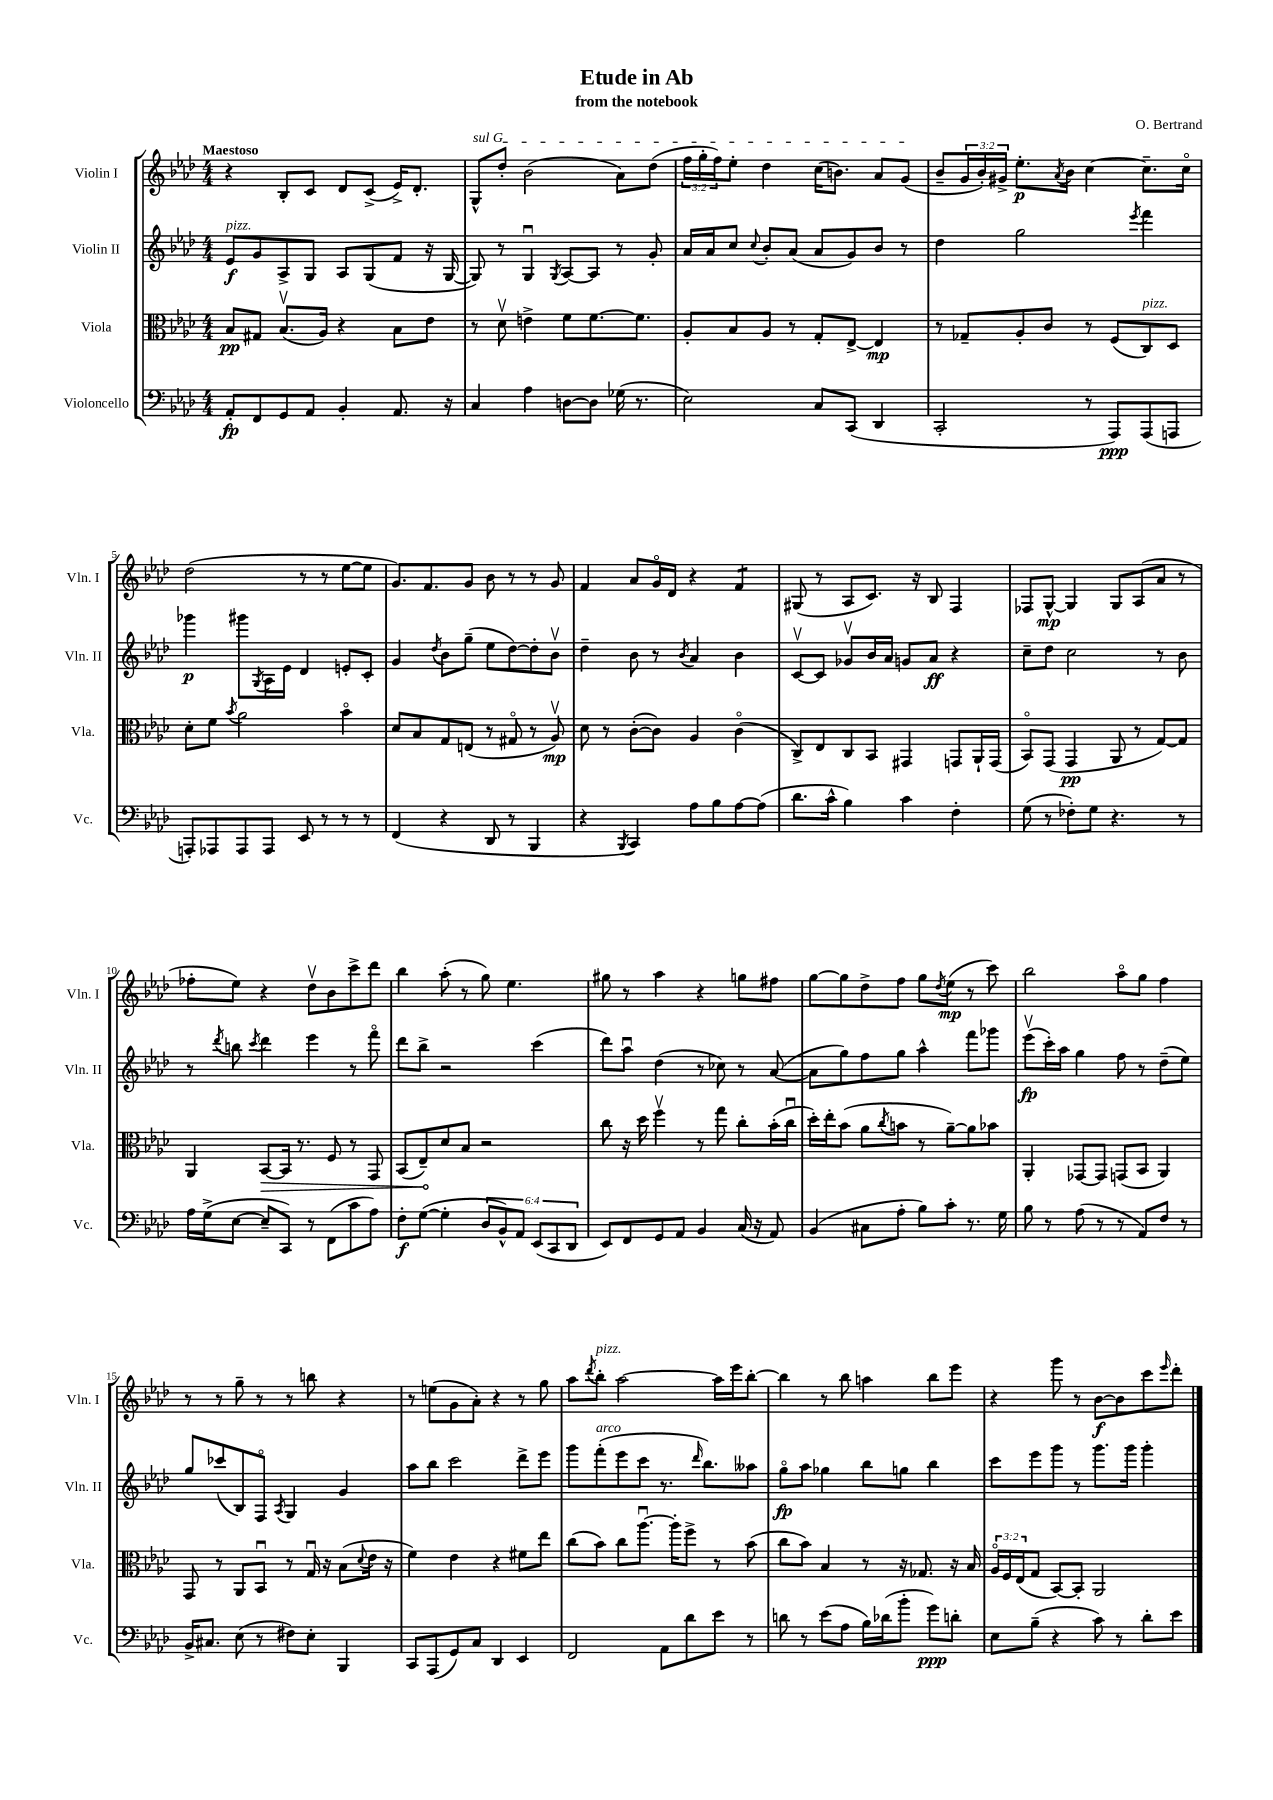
\header { title = "Etude in Ab" composer = "O. Bertrand" subtitle = "from the notebook" }
<<
\new StaffGroup <<
\new Staff = "s0" \with { instrumentName = "Violin I" shortInstrumentName = "Vln. I" } {
    \clef treble \key aes \major \numericTimeSignature \time 4/4 \override Staff.TupletNumber.text = #tuplet-number::calc-fraction-text \tempo "Maestoso"
    r4 bes8-. c'8 des'8 c'8->( ees'16->) des'8.-. |
    \once \override TextSpanner.bound-details.left.text = \markup { \italic "sul G" } g8-^\startTextSpan des''8-. bes'2( aes'8) des''8( |
    \tuplet 3/2 { f''16 g''16-. f''16) } ees''8-. des''4 c''16( b'8.) aes'8 g'8\stopTextSpan( |
    bes'8-- \tuplet 3/2 { g'16 bes'16-.) gis'16-> } ees''8.-.\p \acciaccatura { aes'8 } bes'16 c''4~ c''8.-- c''16\flageolet |
    des''2( r8 r8 ees''8~ ees''8 |
    g'8.) f'8. g'8 bes'8 r8 r8 g'8 |
    f'4 aes'8 g'16\flageolet des'16 r4 f'4:8 |
    gis8( r8 aes8 c'8.) r16 bes8 f4 |
    fes8 g8~-^\mp g4 g8 aes8( aes'8 r8 |
    fes''8-. ees''8) r4 des''8\upbow bes'8 c'''8-> des'''8 |
    bes''4 aes''8-.( r8 g''8) ees''4. |
    gis''8 r8 aes''4 r4 g''8 fis''8 |
    g''8~ g''8 des''8-> f''8 g''8 \acciaccatura { des''8 } ees''8\mp( r8 c'''8) |
    bes''2 aes''8\flageolet g''8 f''4 |
    r8 r8 g''8-- r8 r8 b''8 r4 |
    r8 e''8( g'8 aes'8-.) r4 r8 g''8 |
    aes''8 \acciaccatura { des'''8 } bes''8-.^\markup { \italic "pizz." } aes''2~ aes''16 ees'''16 bes''8~-. |
    bes''4 r8 bes''8 a''4 bes''8 ees'''8 |
    r4 g'''8 r8 bes'8~\f bes'8 c'''8 \grace { ees'''16 } des'''8-. \bar "|." |
}
\new Staff = "s1" \with { instrumentName = "Violin II" shortInstrumentName = "Vln. II" } {
    \clef treble \key aes \major \numericTimeSignature \time 4/4
    ees'8\f^\markup { \italic "pizz." } g'8 aes8-> g8 aes8 g8( f'8 r16 g16~ |
    g8) r8 g4\downbow \acciaccatura { g8 } aes8~ aes8 r8 g'8-. |
    aes'16 aes'16 c''8 \appoggiatura { c''8 } bes'8-. aes'8( aes'8 g'8) bes'8 r8 |
    des''4 g''2 \acciaccatura { ees'''8 } f'''4 |
    ges'''4\p gis'''8 \acciaccatura { g8 } aes16 ees'16 des'4 e'8-. c'8-. |
    g'4 \acciaccatura { des''8 } bes'8 g''8--( ees''8 des''8~) des''8-. bes'8\upbow |
    des''4-- bes'8 r8 \acciaccatura { bes'8 } aes'4 bes'4 |
    c'8~\upbow c'8 ges'8\upbow bes'16 aes'16 g'8 aes'8\ff r4 |
    c''8-- des''8 c''2 r8 bes'8 |
    r8 \acciaccatura { des'''8 } b''8 \acciaccatura { c'''8 } des'''4 ees'''4 r8 f'''8\flageolet |
    des'''8 bes''8-> r2 c'''4( |
    des'''8) aes''8\downbow des''4( r8 ces''8) r8 aes'8~( |
    aes'8 g''8) f''8 g''8 aes''4-^ f'''8 ges'''8 |
    ees'''8\upbow\fp( c'''16-.) aes''16 g''4 f''8 r8 des''8--( ees''8) |
    g''8 ces'''8( bes8) f8\flageolet \acciaccatura { aes8 } g4 g'4 |
    aes''8 bes''8 c'''2 des'''8-> ees'''8 |
    g'''8 f'''8-.^\markup { \italic "arco" }( ees'''8 c'''8 r8. \grace { des'''16 } bes''8.) aeses''8 |
    g''8\flageolet\fp aes''8 ges''4 bes''8 g''8 bes''4 |
    c'''8 ees'''8 g'''8 r8 g'''8. g'''16 g'''4-. \bar "|." |
}
\new Staff = "s2" \with { instrumentName = "Viola" shortInstrumentName = "Vla." } {
    \clef alto \key aes \major \numericTimeSignature \time 4/4 \override Staff.TupletNumber.text = #tuplet-number::calc-fraction-text
    bes8\pp gis8 bes8.\upbow( aes16) r4 bes8 ees'8 |
    r8 des'8\upbow e'4-> f'8 f'8.~ f'8. |
    aes8-. bes8 aes8 r8 g8-. ees8~-> ees4\mp |
    r8 ges8-- aes8-. c'8 r8 f8( c8^\markup { \italic "pizz." }) des8 |
    des'8-. f'8 \acciaccatura { bes'8 } aes'2 bes'4\flageolet |
    des'8 bes8 g8 e8( r8 gis8\flageolet r8 aes8\upbow\mp) |
    des'8 r8 c'8~-.( c'8) aes4 c'4\flageolet( |
    c8->) ees8 c8 bes,8 gis,4 g,8 aes,16-! g,16( |
    bes,8\flageolet) g,8( g,4\pp aes,8 r8 g8~) g8 |
    aes,4 \once \override Hairpin.circled-tip = ##t bes,8~\> bes,16 r8. f8 r8 g,8 |
    bes,8( ees8--\!) des'8 bes8 r2 |
    c''8 r16 des''16 f''4\upbow r8 g''8 c''8-. bes'16-.( c''16\downbow |
    des''16-.) ees''16-. bes'8( aes'8 \acciaccatura { c''8 } b'8 r8 aes'8~--) aes'8 bes'8 |
    aes,4-. ges,8~ ges,8 g,8( bes,8 aes,4) |
    g,8 r8 aes,8 bes,8\downbow r8 g16\downbow r16 bes8( \appoggiatura { des'8 } ees'16 r16 |
    f'4) ees'4 r4 fis'8 ees''8 |
    c''8( bes'8) c''8 aes''8.~\downbow aes''16-. f''8-> r8 bes'8( |
    c''8 bes'8) bes4 r8 r16 ges8. r16 bes16 |
    \tuplet 3/2 { aes16\flageolet f16 ees16( } g8 bes,8~) bes,8-. aes,2 \bar "|." |
}
\new Staff = "s3" \with { instrumentName = "Violoncello" shortInstrumentName = "Vc." } {
    \clef bass \key aes \major \numericTimeSignature \time 4/4 \override Staff.TupletNumber.text = #tuplet-number::calc-fraction-text
    aes,8-.\fp f,8 g,8 aes,8 bes,4-. aes,8. r16 |
    c4 aes4 d8~ d8 ges16( r8. |
    ees2) c8 c,8( des,4 |
    c,2-. r8 aes,,8\ppp) aes,,8( a,,8 |
    a,,8-.) aes,,8 aes,,8 aes,,8 ees,8 r8 r8 r8 |
    f,4( r4 des,8 r8 bes,,4 |
    r4 \acciaccatura { bes,,8 } c,4) aes8 bes8 aes8~ aes8( |
    des'8. c'16-^ bes4) c'4 f4-. |
    g8( r8 fes8-.) g8 r4. r8 |
    aes16 g16->( ees8~ ees8-- c,8) r8 f,8( c'8 aes8) |
    f8-.\f g8~( g4-. \tuplet 6/4 { des8 bes,8-^) aes,8 ees,8( c,8 des,8 } |
    ees,8) f,8 g,8 aes,8 bes,4 c16( r16 aes,8) |
    bes,4( cis8 aes8-. bes8) c'8-. r8. g16 |
    bes8 r8 aes8( r8 r8 aes,8) f8 r8 |
    bes,16-> cis8. ees8( r8 fis8) ees8-. bes,,4 |
    c,8 aes,,8( g,8) c8 des,4 ees,4 |
    f,2 aes,8 des'8 ees'8 r8 |
    d'8 r8 ees'8( aes8 bes16) des'16( bes'8-. g'8\ppp) d'8-. |
    ees8 bes8--( r4 c'8) r8 des'8-. ees'8 \bar "|." |
}
>>
>>
